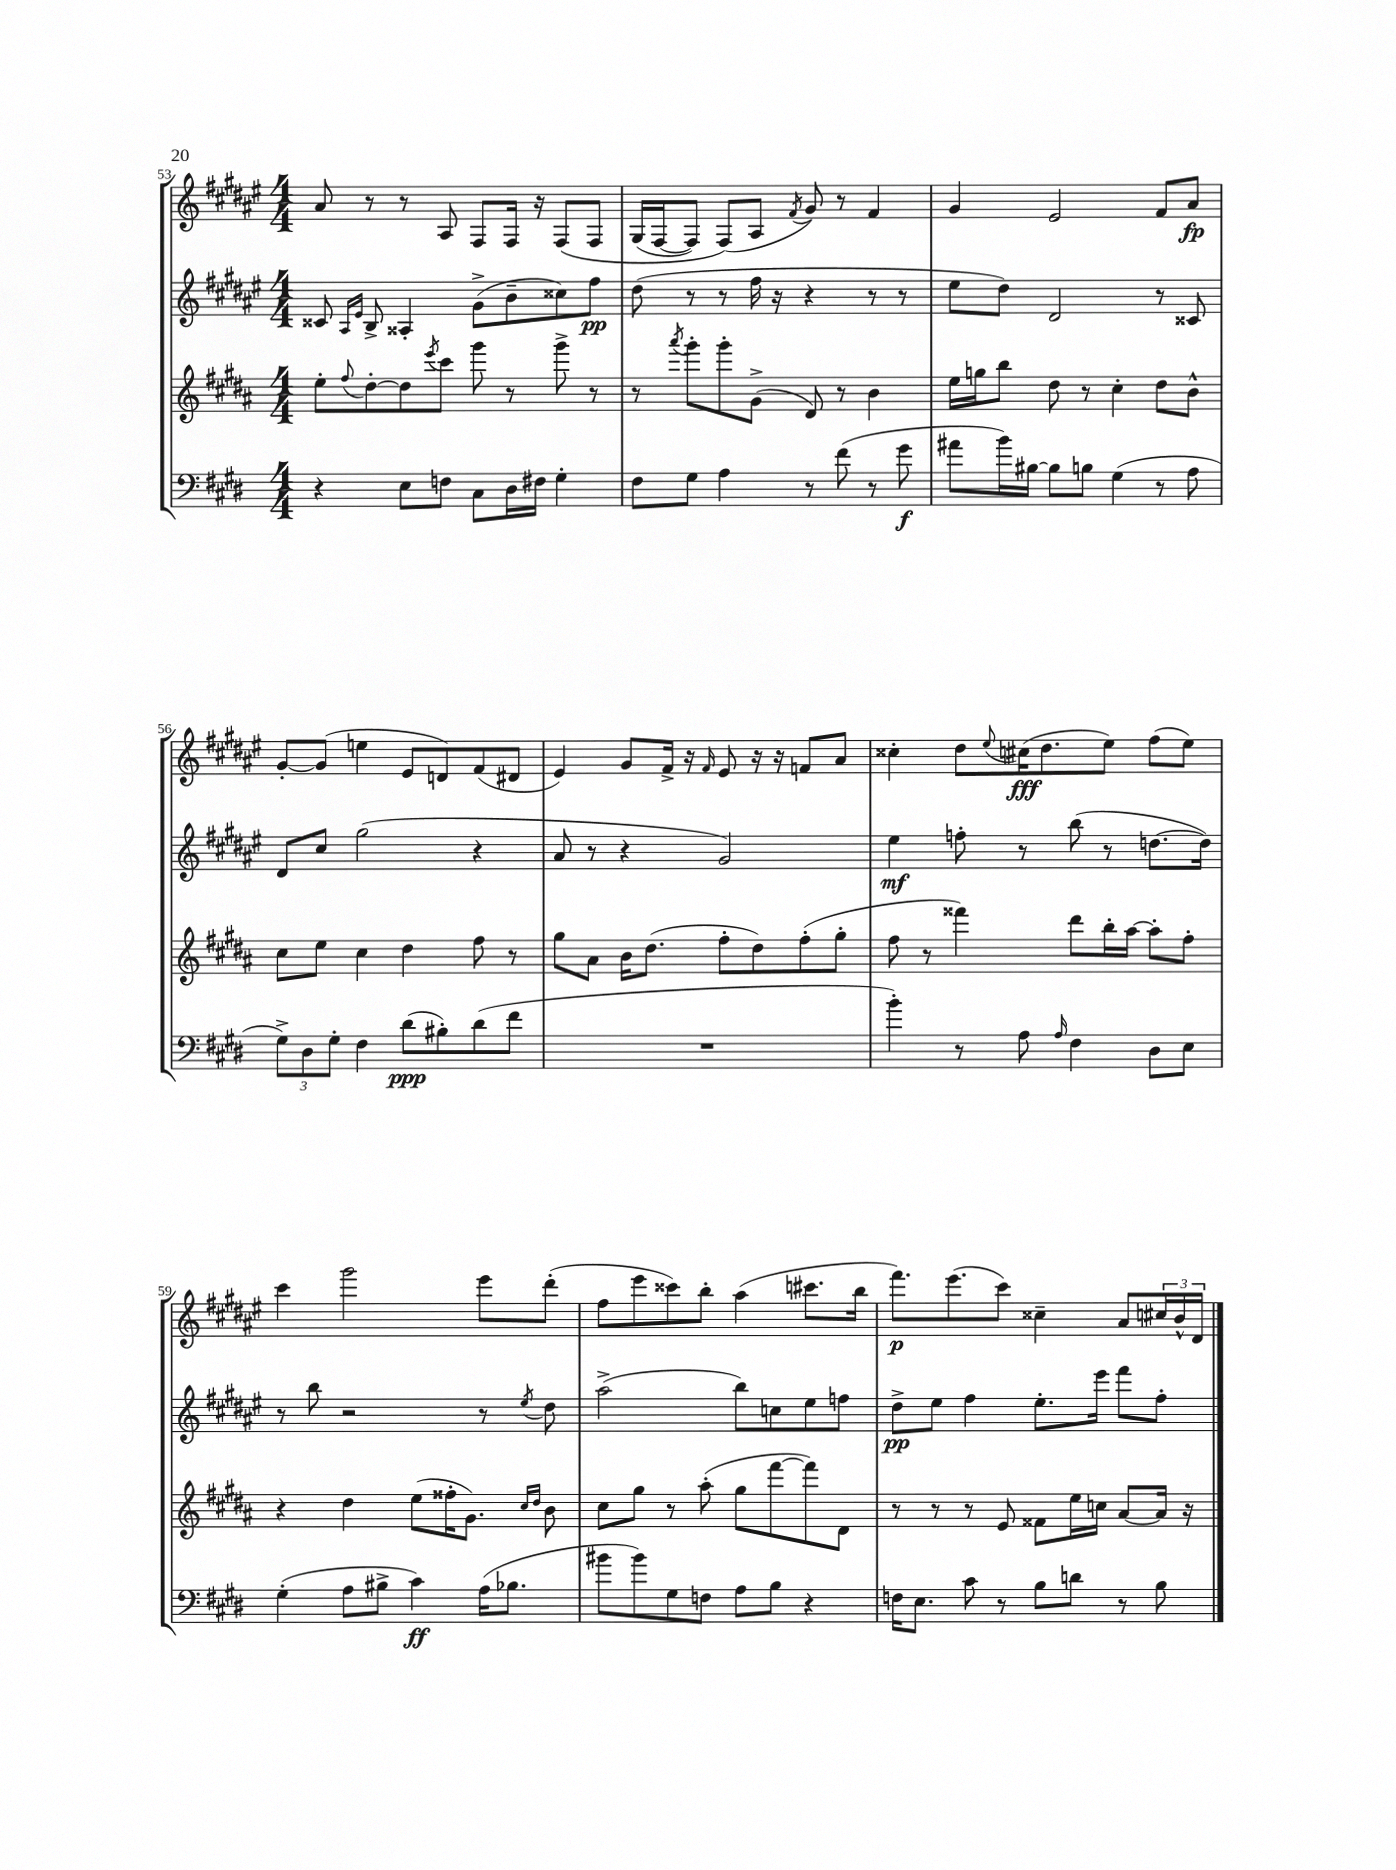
<<
\new StaffGroup <<
\new Staff = "s0" {
    \clef treble \key fis \major \numericTimeSignature \time 4/4
    ais'8 r8 r8 ais8 fis8 fis16 r16 fis8\( fis8 |
    gis16( fis16~ fis8) fis8(\) ais8 \acciaccatura { fis'8 } gis'8) r8 fis'4 |
    gis'4 eis'2 fis'8 ais'8\fp |
    gis'8~-. gis'8( e''4 eis'8 d'8) fis'8( dis'8 |
    eis'4) gis'8 fis'16-> r16 \grace { fis'16 } eis'8 r16 r16 f'8 ais'8 |
    cisis''4-. dis''8 \appoggiatura { eis''8 } cis''16\fff( dis''8. eis''8) fis''8( eis''8) |
    cis'''4 gis'''2 eis'''8 dis'''8-.( |
    fis''8 eis'''8 cisis'''8) b''8-. ais''4( cis'''8. b''16 |
    fis'''8.\p) eis'''8.( cis'''8) cisis''4-- ais'8 \tuplet 3/2 { cis''16 b'16-^ dis'16 } \bar "|." |
}
\new Staff = "s1" {
    \clef treble \key fis \major \numericTimeSignature \time 4/4
    cisis'8 \grace { ais16 eis'16 } b8-> aisis4-. gis'8->( b'8-- cisis''8) fis''8\pp |
    dis''8( r8 r8 fis''16 r16 r4 r8 r8 |
    eis''8 dis''8) dis'2 r8 cisis'8 |
    dis'8 cis''8 gis''2( r4 |
    ais'8 r8 r4 gis'2) |
    eis''4\mf f''8-. r8 b''8( r8 d''8.~ d''16) |
    r8 b''8 r2 r8 \acciaccatura { eis''8 } dis''8 |
    ais''2->( b''8) c''8 eis''8 f''8 |
    dis''8->\pp eis''8 fis''4 eis''8.-. eis'''16 fis'''8 fis''8-. \bar "|." |
}
\new Staff = "s2" {
    \clef treble \key b \major \numericTimeSignature \time 4/4
    e''8-. \appoggiatura { fis''8 } dis''8~-. dis''8 \acciaccatura { e'''8 } cis'''8 gis'''8 r8 gis'''8-> r8 |
    r8 \acciaccatura { ais'''8 } gis'''8-. gis'''8-. gis'8->( dis'8) r8 b'4 |
    e''16 g''16 b''8 dis''8 r8 cis''4-. dis''8 b'8-^ |
    cis''8 e''8 cis''4 dis''4 fis''8 r8 |
    gis''8 ais'8 b'16 dis''8.( fis''8-. dis''8) fis''8-.( gis''8-. |
    fis''8 r8 fisis'''4) dis'''8 b''16-. ais''16~ ais''8-. fis''8-. |
    r4 dis''4 e''8( fisis''16-. gis'8.) \grace { cis''16 dis''16 } b'8 |
    cis''8 gis''8 r8 ais''8-.( gis''8 fis'''8~ fis'''8) dis'8 |
    r8 r8 r8 e'8 fisis'8 e''16 c''16 ais'8~ ais'16 r16 \bar "|." |
}
\new Staff = "s3" {
    \clef bass \key e \major \numericTimeSignature \time 4/4
    r4 e8 f8 cis8 dis16 fis16 gis4-. |
    fis8 gis8 a4 r8 fis'8( r8 gis'8\f |
    ais'8 b'16) bis16~ bis8 b8 gis4( r8 a8 |
    \tuplet 3/2 { gis8->) dis8 gis8-. } fis4 dis'8\ppp( bis8-.) dis'8( fis'8 |
    R1 |
    b'4-.) r8 a8 \grace { a16 } fis4 dis8 e8 |
    gis4-.( a8 bis8-> cis'4\ff) a16( bes8. |
    bis'8 bis'8) gis8 f8 a8 b8 r4 |
    f16 e8. cis'8 r8 b8 d'8 r8 b8 \bar "|." |
}
>>
>>
\layout { \context { \Score currentBarNumber = #53 } }
